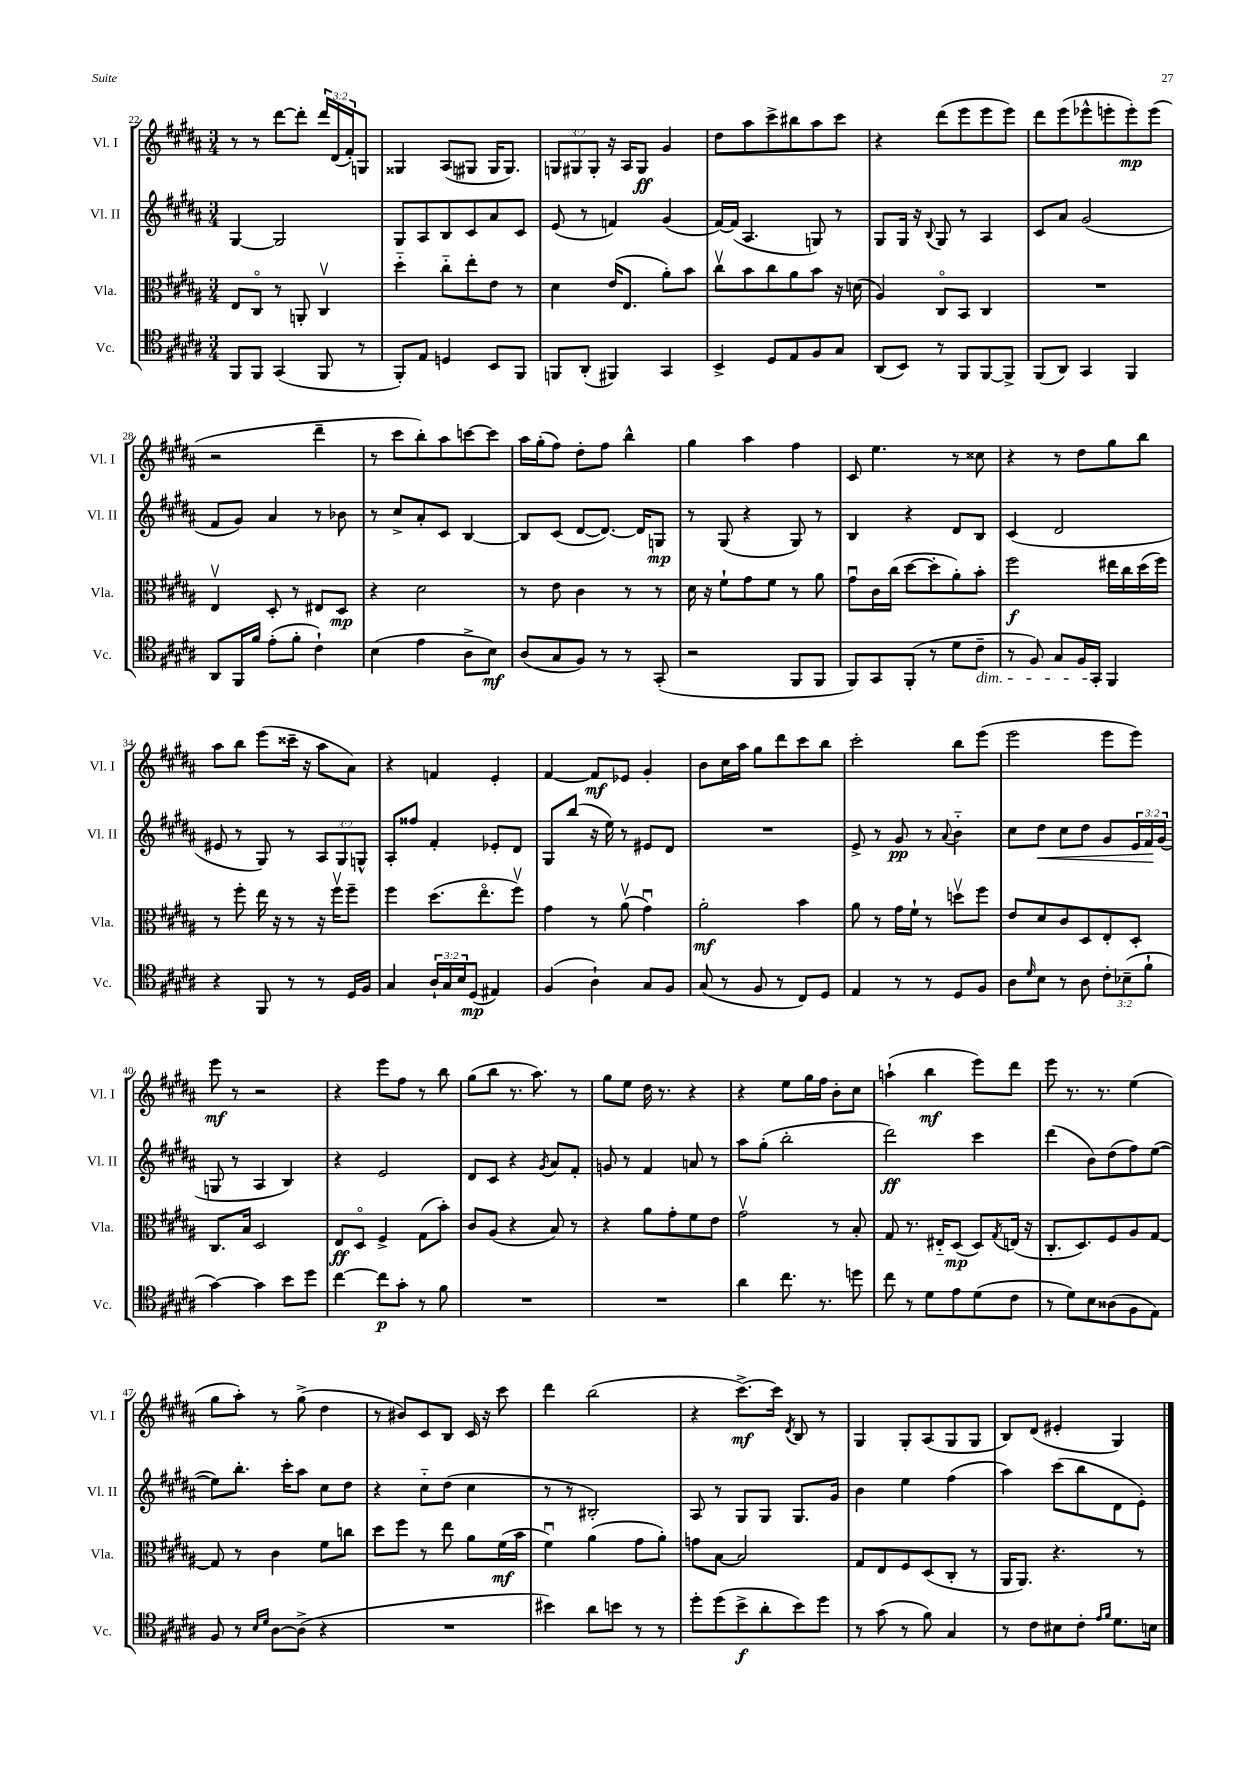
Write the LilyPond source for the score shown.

<<
\new StaffGroup <<
\new Staff = "s0" \with { instrumentName = "Vl. I" shortInstrumentName = "Vl. I" } {
    \clef treble \key b \major \numericTimeSignature \time 3/4 \override Staff.TupletNumber.text = #tuplet-number::calc-fraction-text
    r8 r8 dis'''8~ dis'''8-. \tuplet 3/2 { dis'''16 dis'16( fis'16-.) } g8 |
    gisis4 ais8( gis8 gis16 gis8.) |
    \tuplet 3/2 { g8 gis8 gis8-. } r16 ais16 gis8\ff gis'4 |
    dis''8 ais''8 cis'''8-> bis''8 ais''8 cis'''8 |
    r4 dis'''8( e'''8 e'''8 e'''8) |
    dis'''8 e'''8( ees'''8-^ e'''8-. e'''8-.\mp) e'''8( |
    r2 dis'''4-- |
    r8 cis'''8 b''8-.) ais''8 c'''8~ c'''8 |
    ais''16 gis''16-.( fis''8) dis''8-. fis''8 b''4-^ |
    gis''4 ais''4 fis''4 |
    cis'8 e''4. r8 cisis''8 |
    r4 r8 dis''8 gis''8 b''8 |
    ais''8 b''8 e'''8( cisis'''16-- r16 ais''8 ais'8) |
    r4 f'4 e'4-. |
    fis'4~ fis'8\mf ees'8 gis'4-. |
    b'8 cis''16 ais''16 gis''8 dis'''8 cis'''8 b''8 |
    cis'''2-. b''8 e'''8( |
    e'''2 e'''8 e'''8) |
    e'''8\mf r8 r2 |
    r4 e'''8 fis''8 r8 b''8 |
    gis''8( b''8 r8. ais''8.) r8 |
    gis''8 e''8 dis''16 r8. r4 |
    r4 e''8 gis''16 fis''16 b'8-. cis''8 |
    a''4-!( b''4\mf e'''8) dis'''8 |
    e'''8 r8. r8. e''4( |
    gis''8 ais''8-.) r8 gis''8->( dis''4 |
    r8 bis'8) cis'8 b8 cis'16 r16 cis'''8 |
    dis'''4 b''2( |
    r4 cis'''8.~->\mf) cis'''16 \acciaccatura { dis'8 } b8 r8 |
    gis4 gis8-. ais8( gis8 gis8 |
    b8) dis'8( eis'4-. gis4) \bar "|." |
}
\new Staff = "s1" \with { instrumentName = "Vl. II" shortInstrumentName = "Vl. II" } {
    \clef treble \key b \major \numericTimeSignature \time 3/4 \override Staff.TupletNumber.text = #tuplet-number::calc-fraction-text
    gis4~ gis2 |
    gis8 ais8 b8 cis'8 ais'8 cis'8 |
    e'8( r8 f'4) gis'4( |
    fis'16~) fis'16( ais4. g8) r8 |
    gis8 gis16 r16 \appoggiatura { b8 } gis8 r8 ais4 |
    cis'8 ais'8 gis'2( |
    fis'8 gis'8) ais'4 r8 bes'8 |
    r8 cis''8-> ais'8-. cis'8 b4~ |
    b8 cis'8( dis'8~ dis'8.~) dis'16 g8\mp |
    r8 gis8( r4 gis8) r8 |
    b4 r4 dis'8 b8 |
    cis'4( dis'2 |
    eis'8 r8 gis8) r8 \tuplet 3/2 { ais8 gis8 g8-^ } |
    ais8-. fisis''8 fis'4-. ees'8-. dis'8 |
    gis8 b''8( r16 e''16) r8 eis'8 dis'8 |
    R2. |
    e'8-> r8 gis'8\pp r8 \appoggiatura { ais'8 } b'4-_ |
    cis''8 dis''8\< cis''8 dis''8 gis'8 \tuplet 3/2 { e'16 fis'16\! gis'16( } |
    g8 r8 ais4 b4) |
    r4 e'2 |
    dis'8 cis'8 r4 \acciaccatura { gis'8 } ais'8 fis'8-. |
    g'8 r8 fis'4 a'8 r8 |
    ais''8 gis''8-.( b''2-. |
    dis'''2\ff) cis'''4 |
    dis'''4( b'8) dis''8( fis''8) e''8~( |
    e''8) b''8.-. cis'''16-. ais''8 cis''8 dis''8 |
    r4 cis''8-_ dis''8( cis''4 |
    r8 r8 bis2-.) |
    ais8 r8 gis8 gis8 gis8. gis'16 |
    b'4 e''4 fis''4( |
    ais''4) cis'''8( b''8 dis'8 e'8-.) \bar "|." |
}
\new Staff = "s2" \with { instrumentName = "Vla." shortInstrumentName = "Vla." } {
    \clef alto \key b \major \numericTimeSignature \time 3/4
    e8 cis8\flageolet r8 a,8-. cis4\upbow |
    dis''4-_ cis''8-_ e''8-. e'8 r8 |
    dis'4 e'16( e8. ais'8-.) b'8 |
    cis''8\upbow b'8 cis''8 ais'8 b'8 r16 d'16( |
    ais4) cis8\flageolet b,8 cis4 |
    R2. |
    e4\upbow dis8-. r8 eis8 dis8\mp |
    r4 dis'2 |
    r8 e'8 cis'4 r8 r8 |
    dis'16 r16 fis'8-! gis'8 fis'8 r8 ais'8 |
    gis'8\downbow cis'16 cis''16( dis''8~ dis''8-. ais'8-.) b'8-. |
    fis''2\f eis''16 cis''16 dis''16( fis''16) |
    r8 fis''8-. e''16 r16 r8 r16 fis''16\upbow fis''8-- |
    fis''4 dis''8.( e''8.\flageolet fis''8\upbow) |
    gis'4 r8 ais'8\upbow( gis'4\downbow) |
    ais'2-.\mf b'4 |
    ais'8 r8 gis'16 fis'16-! r8 d''8\upbow fis''8 |
    e'8 dis'8 cis'8 dis8 e8-. dis8-. |
    cis8. b16 dis2 |
    e8\ff dis8\flageolet fis4-> gis8( b'8-.) |
    cis'8 ais8( r4 b8) r8 |
    r4 ais'8 gis'8-. fis'8 e'8 |
    gis'2\upbow r8 b8-. |
    gis8 r8. eis16-_ dis8\mp( dis8) \acciaccatura { gis8 } e16( r16 |
    cis8.-. dis8.) fis8 ais8 gis8~ |
    gis8 r8 cis'4 fis'8 c''8 |
    dis''8 fis''8 r8 e''8 ais'8 fis'16\mf( b'16 |
    fis'4\downbow) ais'4( gis'8 ais'8-.) |
    g'8 b8~ b2 |
    gis8 e8 fis8 dis8( cis8-. r8 |
    ais,16 ais,8.) r4. r8 \bar "|." |
}
\new Staff = "s3" \with { instrumentName = "Vc." shortInstrumentName = "Vc." } {
    \clef tenor \key b \major \numericTimeSignature \time 3/4 \override Staff.TupletNumber.text = #tuplet-number::calc-fraction-text
    fis,8 fis,8 gis,4( fis,8 r8 |
    fis,8-.) e8 d4 b,8 fis,8 |
    f,8 ais,8-.( fis,4) gis,4 |
    b,4-> dis8 e8 fis8 gis8 |
    ais,8( b,8) r8 fis,8 fis,8~ fis,8-> |
    fis,8( ais,8) gis,4 fis,4 |
    ais,8 fis,16 fis'16 e'8-.( fis'8-. cis'4-!) |
    b4( e'4 ais8-> b8\mf) |
    ais8( gis8 fis8) r8 r8 gis,8-.( |
    r2 fis,8 fis,8 |
    fis,8) gis,8 fis,8-.( r8 dis'8 cis'8--\dim |
    r8 fis8) gis8 fis16 gis,16-.\! fis,4 |
    r4 fis,8 r8 r8 dis16 fis16 |
    gis4 \tuplet 3/2 { ais16-! gis16 b16 } dis8\mp( eis4) |
    fis4( ais4-!) gis8 fis8 |
    gis8( r8 fis8 r8 cis8) dis8 |
    e4 r8 r8 dis8 fis8 |
    ais8 \grace { dis'16 } b8 r8 ais8 \tuplet 3/2 { cis'8-. bes8--( fis'8-! } |
    gis'4~) gis'4 b'8 dis''8 |
    cis''4~ cis''8\p gis'8-. r8 fis'8 |
    R2. |
    R2. |
    ais'4 cis''8. r8. d''8 |
    cis''8 r8 dis'8 e'8 dis'8( cis'8 |
    r8 dis'8) b8 aisis8( fis8 e8) |
    fis8 r8 \grace { b16 dis'16 } ais8~ ais8->( r4 |
    R2. |
    bis'4) ais'8 b'8 r8 r8 |
    dis''8-. dis''8( b'8->\f ais'8-. b'8) dis''8 |
    r8 gis'8( r8 fis'8) gis4 |
    r8 cis'8 bis8 cis'8-. \grace { e'16 fis'16 } dis'8. b16 \bar "|." |
}
>>
>>
\layout { \context { \Score currentBarNumber = #22 } }
